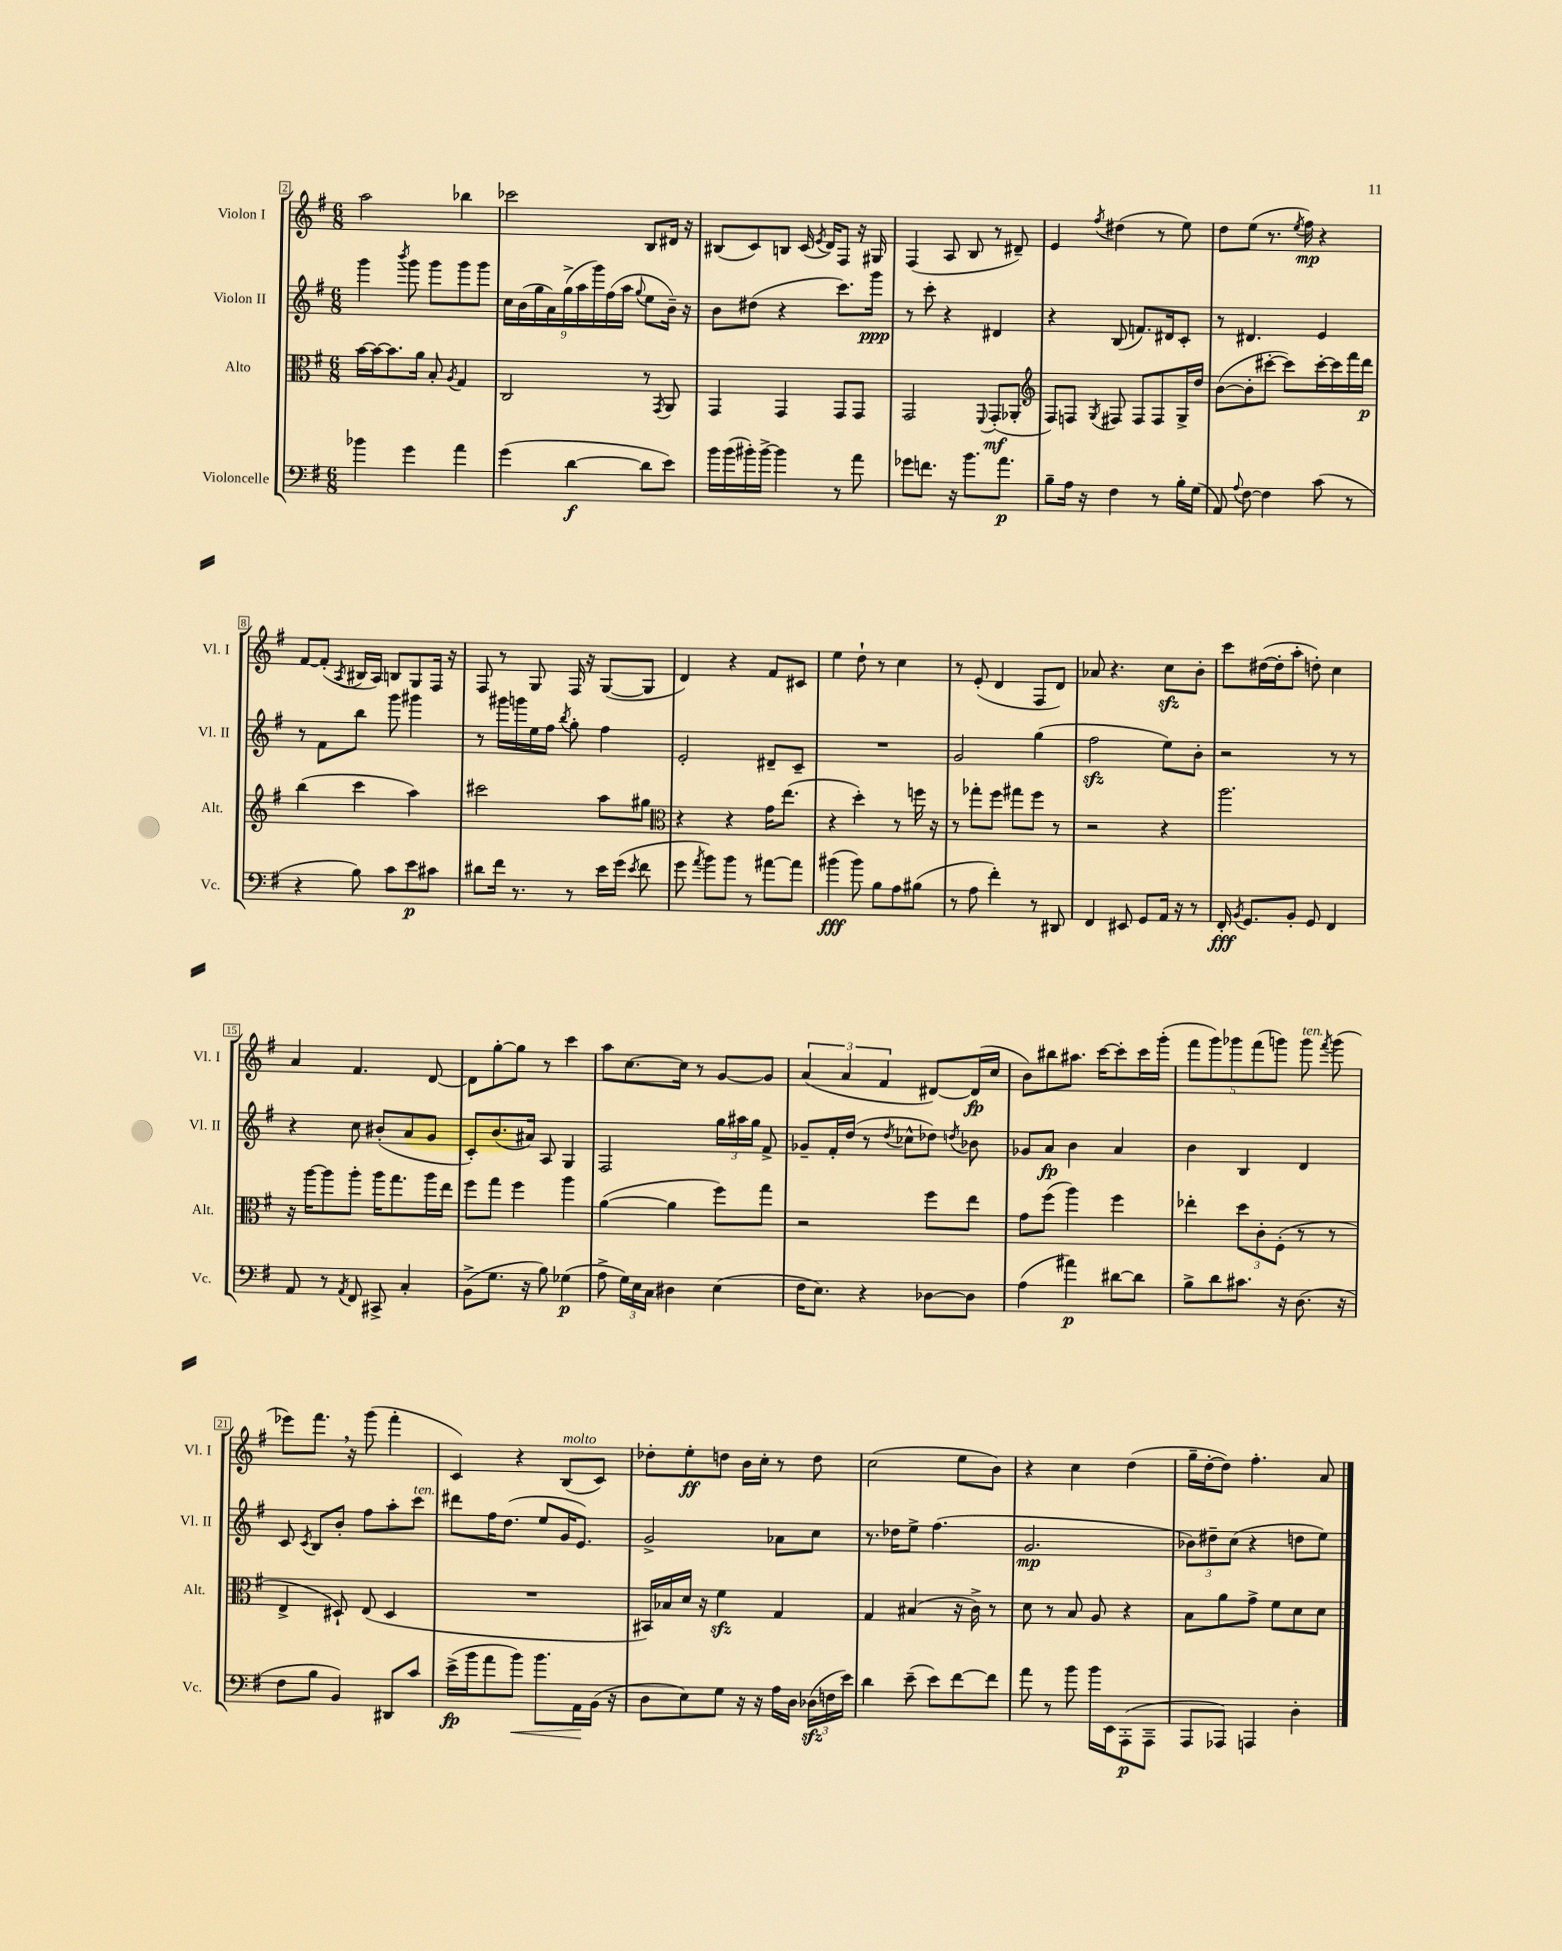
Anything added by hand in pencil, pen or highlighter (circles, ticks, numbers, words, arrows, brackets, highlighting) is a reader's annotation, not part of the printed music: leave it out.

**kern	**dynam	**kern	**dynam	**kern	**dynam	**kern	**dynam
*part4	*part4	*part3	*part3	*part2	*part2	*part1	*part1
*staff4	*staff4	*staff3	*staff3	*staff2	*staff2	*staff1	*staff1
*I"Violoncelle	*	*I"Alto	*	*I"Violon II	*	*I"Violon I	*
*I'Vc.	*	*I'Alt.	*	*I'Vl. II	*	*I'Vl. I	*
*clefF4	*	*clefC3	*	*clefG2	*	*clefG2	*
*k[f#]	*	*k[f#]	*	*k[f#]	*	*k[f#]	*
*M6/8	*	*M6/8	*	*M6/8	*	*M6/8	*
=2	=2	=2	=2	=2	=2	=2	=2
4b-X\	.	[16b\LL	.	4ggg\	.	2aa\	.
.	.	16b\J_	.	.	.	.	.
.	.	8.b\]	.	.	.	.	.
.	.	.	.	8qbbb/	.	.	.
4g\	.	.	.	8ggg\	.	.	.
.	.	16a\Jk	.	.	.	.	.
.	.	8B'/	.	8ggg\L	.	.	.
.	.	8qA/	.	.	.	.	.
4a\	.	4G/	.	8ggg\	.	4bb-X\	.
.	.	.	.	8ggg\J	.	.	.
=3	=3	=3	=3	=3	=3	=3	=3
(4g\	.	2C/	.	18cc\LL	.	2ccc-X\	.
.	.	.	.	(18b\	.	.	.
.	.	.	.	18gg\	.	.	.
.	.	.	.	18a\)	.	.	.
.	.	.	.	(18gg^\	.	.	.
[4d\	f	.	.	.	.	.	.
.	.	.	.	18aa\	.	.	.
.	.	.	.	18ggg\)	.	.	.
.	.	.	.	(18ff#\	.	.	.
.	.	.	.	18aa\JJ	.	.	.
.	.	.	.	8qqgg/	.	.	.
8d\L]	.	8r	.	8ee\L	.	8B/L	.
.	.	8qGG/	.	.	.	.	.
8e\J)	.	8AA/	.	16b~\Jk)	.	16d#X/Jk	.
.	.	.	.	16r	.	16r	.
=4	=4	=4	=4	=4	=4	=4	=4
16b\LL	.	4GG/	.	8b\L	.	(8B#X/L	.
(16b\	.	.	.	.	.	.	.
16b#X'\)	.	.	.	(8dd#X\J	.	8c/)	.
[16b#^\JJ	.	.	.	.	.	.	.
4b#\]	.	4GG/	.	4r	.	8Bn/J	.
.	.	.	.	.	.	(16c/	.
.	.	.	.	.	.	8qe/	.
.	.	.	.	.	.	16d/KL)	.
8r	.	8GG/L	.	8.ccc\L)	.	8F#/J	.
8a\	.	8GG/J	.	.	.	16r	.
.	.	.	.	16ggg\Jk	ppp	16G#X/	.
=5	=5	=5	=5	=5	=5	=5	=5
8g-X\L	.	2GG/	.	8r	.	(4F#/	.
8.fn\J	.	.	.	8ccc'\	.	.	.
.	.	.	.	4r	.	8A/	.
16r	.	.	.	.	.	.	.
8.b\L	.	.	.	.	.	8B/	.
.	.	8qqFF#/	.	.	.	.	.
.	.	(8GG'/L	mf	4d#X/	.	8r	.
8.a\J	p	.	.	.	.	.	.
.	.	8AA-X'/J	.	.	.	8d#X~/)	.
=6	=6	=6	=6	=6	=6	=6	=6
*	*	*clefG2	*	*	*	*	*
8B~\L	.	8F#/L)	.	4r	.	4e/	.
16A\Jk	.	8Fn/J	.	.	.	.	.
16r	.	.	.	.	.	.	.
.	.	8qG/	.	.	.	8qff#/	.
4F#\	.	8F#X/	.	(8B/	.	(4dd#X\	.
.	.	8F#/L	.	8.fn/L)	.	.	.
8r	.	8F#/	.	.	.	8r	.
.	.	.	.	16d#X/k	.	.	.
16B'\LL	.	16G^/L	.	8c'/J	.	8ee\)	.
(16G\JJ	.	16dd/JJ	.	.	.	.	.
=7	=7	=7	=7	=7	=7	=7	=7
8AA/)	.	([8b\L	.	8r	.	8dd\L	.
8qqA/	.	.	.	.	.	.	.
[8F#\	.	8b'\]	.	4.d#X/	.	(8ee\J	.
4F#\]	.	[8ccc#X'\J	.	.	.	8.r	.
.	.	8ccc#\L])	.	.	.	.	.
.	.	.	.	.	.	8qee/	.
.	.	.	.	.	.	16ff#\)	mp
(8c\	.	[16ccc#'\L	.	4e/	.	4r	.
.	.	16ccc#\]	.	.	.	.	.
8r	.	16fff#\	.	.	.	.	.
.	.	16ddd\JJ	p	.	.	.	.
!!LO:LB:g=z
=8	=8	=8	=8	=8	=8	=8	=8
4r	.	(4bb\	.	8r	.	[8f#/L	.
.	.	.	.	8f#\L	.	(8f#'/J]	.
.	.	.	.	.	.	8qA/	.
8B\)	.	4ccc\	.	8bb\J	.	16B#X/LL	.
.	.	.	.	.	.	16A/JJ)	.
8c\L	.	.	.	8ggg\	.	8Bn/L	.
8e\	p	4aa\)	.	4ggg#X\	.	8G/	.
8c#X\J	.	.	.	.	.	16F#/Jk	.
.	.	.	.	.	.	16r	.
=9	=9	=9	=9	=9	=9	=9	=9
8d#X\L	.	2ccc#X\	.	8r	.	8F#/	.
16f#\Jk	.	.	.	16ggg#X\LL	.	8r	.
8.r	.	.	.	16gggn\	.	.	.
.	.	.	.	16ee\	.	8G/	.
.	.	.	.	16ff#\JJ	.	.	.
.	.	.	.	8qbb/	.	.	.
8r	.	.	.	8gg'\	.	16F#/	.
.	.	.	.	.	.	16r	.
16e\LL	.	8aa\L	.	4ff#\	.	([8G/L	.
(16g\JJ	.	.	.	.	.	.	.
8qe/	.	.	.	.	.	.	.
8f#\	.	8gg#X\J	.	.	.	8G/J]	.
=10	=10	=10	=10	=10	=10	=10	=10
*	*	*clefC3	*	*	*	*	*
8g\	.	4r	.	2e'/	.	4d/)	.
8qa/	.	.	.	.	.	.	.
8b\L)	.	.	.	.	.	.	.
8b\J	.	4r	.	.	.	4r	.
8r	.	.	.	.	.	.	.
[8a#X\L	.	16g\KL	.	8d#X~/L	.	8f#/L	.
.	.	(8.ee\J	.	.	.	.	.
8a#\J]	.	.	.	8c~/J	.	8c#X/J	.
=11	=11	=11	=11	=11	=11	=11	=11
(4b#X\	fff	4r	.	2.r	.	4ee\	.
8b#\)	.	4dd'\)	.	.	.	8dd`\	.
8B\L	.	.	.	.	.	8r	.
8A\	.	8r	.	.	.	4cc\	.
(8B#X\J	.	16ffn\	.	.	.	.	.
.	.	16r	.	.	.	.	.
=12	=12	=12	=12	=12	=12	=12	=12
8r	.	8r	.	2g/	.	8r	.
8A\	.	8gg-X'\L	.	.	.	(8e'/	.
4f#'\)	.	8ff#\J	.	.	.	4d/	.
.	.	8gg#X\L	.	.	.	.	.
8r	.	8ff#\J	.	(4gg\	.	8F#/L	.
8DD#X/	.	8r	.	.	.	8d/J)	.
=13	=13	=13	=13	=13	=13	=13	=13
4FF#/	.	2r	.	2ff#zz\	.	8a-X/	.
.	.	.	.	.	.	4.r	.
8EE#X/	.	.	.	.	.	.	.
8GG/L	.	.	.	.	.	.	.
16AA/Jk	.	4r	.	8ee\L)	.	8cczz\L	.
16r	.	.	.	.	.	.	.
8r	.	.	.	8b'\J	.	8b'\J	.
=14	=14	=14	=14	=14	=14	=14	=14
16FF#'/	fff	2.aa\	.	2r	.	8ccc\L	.
8qBB/	.	.	.	.	.	.	.
8.GG/L	.	.	.	.	.	.	.
.	.	.	.	.	.	([16dd#X\L	.
.	.	.	.	.	.	16dd#'\J]	.
8BB'/J	.	.	.	.	.	8aa'\J	.
8GG/	.	.	.	.	.	8ddn'\)	.
4FF#/	.	.	.	8r	.	4cc\	.
.	.	.	.	8r	.	.	.
!!LO:LB:g=z
=15	=15	=15	=15	=15	=15	=15	=15
8AA/	.	16r	.	4r	.	4a/	.
.	.	[16aa\KL	.	.	.	.	.
8r	.	8aa\]	.	.	.	.	.
8qAA/	.	.	.	.	.	.	.
8FF#/	.	8aa'\J	.	8cc\	.	4.f#/	.
8CC#X^/	.	16aa\KL	.	(8b#X'/L	.	.	.
.	.	8.gg\	.	.	.	.	.
4C'/	.	.	.	8a/	.	.	.
.	.	16aa\L	.	8g/J	.	[8d/	.
.	.	16ee\JJ	.	.	.	.	.
=16	=16	=16	=16	=16	=16	=16	=16
(8BB^\L	.	8ff#\L	.	8c'/L)	.	8d\L]	.
8.G\J	.	8gg\J	.	(8.b/	.	[8gg'\	.
.	.	4ff#\	.	.	.	8gg\J]	.
16r	.	.	.	16a#X/Jk)	.	.	.
8B\)	.	.	.	8A/	.	8r	.
(4G-X\	p	4aa\	.	4G/	.	4ccc\	.
=17	=17	=17	=17	=17	=17	=17	=17
8A^\	.	([4a\	.	2F#/	.	8aa\L	.
24G\LL)	.	.	.	.	.	[8.cc\	.
24E\	.	.	.	.	.	.	.
24C\JJ	.	.	.	.	.	.	.
4D#X\	.	4a\]	.	.	.	.	.
.	.	.	.	.	.	16cc\Jk]	.
.	.	.	.	.	.	8r	.
(4E\	.	8ff#\L)	.	24gg\LL	.	[8g/L	.
.	.	.	.	24aa#X\	.	.	.
.	.	.	.	24gg\JJ	.	.	.
.	.	8gg\J	.	8f#^/	.	8g/J]	.
=18	=18	=18	=18	=18	=18	=18	=18
16F#\KL	.	2r	.	8g-X~/L	.	(6a/	.
8.E\J)	.	.	.	.	.	.	.
.	.	.	.	16f#'/L	.	.	.
.	.	.	.	.	.	6a/	.
.	.	.	.	(16dd/JJ	.	.	.
4r	.	.	.	8r	.	.	.
.	.	.	.	.	.	6f#/	.
.	.	.	.	8qdd/	.	.	.
.	.	.	.	8cc-X^^\L	.	.	.
[8D-X\L	.	8ff#\L	.	8dd-X\J)	.	[8d#X/L)	.
.	.	.	.	8qddn/	.	.	.
8D-\J]	.	8ee\J	.	8b-X\	.	(16d#/L]	fp
.	.	.	.	.	.	16cc/JJ	.
=19	=19	=19	=19	=19	=19	=19	=19
(4A\	.	8g\L	.	8g-X/L	.	8b\L)	.
.	.	(8ff#\J	.	8a/J	fp	8bb#X\	.
4a#X\)	p	4aa\)	.	4b\	.	8.aa#X\J	.
.	.	.	.	.	.	[16ccc\KL	.
[8d#X\L	.	4ff#\	.	4a/	.	8ccc'\]	.
8d#\J]	.	.	.	.	.	16ccc\L	.
.	.	.	.	.	.	(16ggg'\JJ	.
=20	=20	=20	=20	=20	=20	=20	=20
8B^\L	.	4ee-X'\	.	4b\	.	10fff#\L	.
.	.	.	.	.	.	10ggg\)	.
8d\	.	.	.	.	.	.	.
.	.	.	.	.	.	10ggg-X\	.
8.c#X\J	.	12dd\L	.	4B/	.	.	.
.	.	.	.	.	.	(10fff#\	.
.	.	12c'\	.	.	.	.	.
.	.	.	.	.	.	10gggn\J)	.
.	.	(12F#'\J	.	.	.	.	.
16r	.	.	.	.	.	.	.
!	!	!	!	!	!	!LO:TX:a:i:t=ten.	!
(8.D\	.	8r	.	4d/	.	8ggg\	.
.	.	.	.	.	.	8qfff#/	.
.	.	8r	.	.	.	(8ggg\	.
16r	.	.	.	.	.	.	.
!!LO:LB:g=z
=21	=21	=21	=21	=21	=21	=21	=21
8F#\L	.	4E^/	.	8c/	.	8eee-X\L)	.
.	.	.	.	8qc/	.	.	.
8B\J	.	.	.	8B/L	.	8.fff#,\J	.
4BB/)	.	8D#X`/)	.	8b'/J	.	.	.
.	.	.	.	.	.	16r	.
.	.	(8E/	.	8ff#\L	.	(8ggg\	.
8DD#X/L	.	4D#/	.	8aa'\	.	4fff#'\	.
!	!	!	!	!LO:TX:a:i:t=ten.	!	!	!
8c/J	.	.	.	8ccc\J	.	.	.
=22	=22	=22	=22	=22	=22	=22	=22
(16e^\LL	fp	2.r	.	8ddd#X\L	.	4c/)	.
16b\J	.	.	.	.	.	.	.
8a\	.	.	.	16ff#\K	.	.	.
.	.	.	.	(8.dd\J	.	.	.
!	!LO:HP:b	!	!	!	!	!	!
8b\J)	<	.	.	.	.	4r	.
8.b\L	.	.	.	8ee/L	.	.	.
!	!	!	!	!	!	!LO:TX:a:i:t=molto	!
.	.	.	.	16g/K	.	(8B/L	.
16AA\L	.	.	.	8.e/J)	.	.	.
(16BB\JJ	[	.	.	.	.	8c/J)	.
16r	.	.	.	.	.	.	.
=23	=23	=23	=23	=23	=23	=23	=23
8D\L	.	16BB#X/LL)	.	2g^/	.	8dd-X'\L	.
.	.	16B-X/	.	.	.	.	.
8E\)	.	16d/JJ	.	.	.	8ee'\	ff
.	.	16r	.	.	.	.	.
8G\J	.	4f#zz\	.	.	.	8ddn\J	.
16r	.	.	.	.	.	16b\LL	.
16r	.	.	.	.	.	16cc'\JJ	.
16A\LL	.	4G/	.	8a-X\L	.	8r	.
16D\JJ	.	.	.	.	.	.	.
(24D-Xzz\LL	.	.	.	8cc\J	.	8dd\	.
24Fn\	.	.	.	.	.	.	.
24e\JJ)	.	.	.	.	.	.	.
=24	=24	=24	=24	=24	=24	=24	=24
4d\	.	4G/	.	8.r	.	(2cc\	.
.	.	.	.	16dd-X\KL	.	.	.
(8e~\	.	(4B#X/	.	8ee^\J	.	.	.
8e\L)	.	.	.	(4.ff#\	.	.	.
[8f#\	.	16r	.	.	.	8ee\L	.
.	.	16c^\)	.	.	.	.	.
8f#\J]	.	8r	.	.	.	8b\J)	.
=25	=25	=25	=25	=25	=25	=25	=25
8a\	.	8d\	.	2.g/	mp	4r	.
8r	.	8r	.	.	.	.	.
8b\	.	8B/	.	.	.	4cc\	.
16b\LL	.	8A/	.	.	.	.	.
16EE\J	.	.	.	.	.	.	.
(8AAA'\	p	4r	.	.	.	(4dd\	.
8AAA~\J	.	.	.	.	.	.	.
=26	=26	=26	=26	=26	=26	=26	=26
8AAA/L	.	8B\L	.	12b-X\L)	.	16gg~\LL	.
.	.	.	.	.	.	[16dd'\J	.
.	.	.	.	12dd#X~\	.	.	.
8AAA-X/J)	.	8a\	.	.	.	8dd\J])	.
.	.	.	.	(12cc\J	.	.	.
4AAAn/	.	8g^\J	.	4r	.	4.ff#'\	.
.	.	8f#\L	.	.	.	.	.
4D'\	.	8d\	.	8ddn\L	.	.	.
.	.	8d\J	.	8ee\J)	.	8a/	.
==	==	==	==	==	==	==	==
*-	*-	*-	*-	*-	*-	*-	*-
